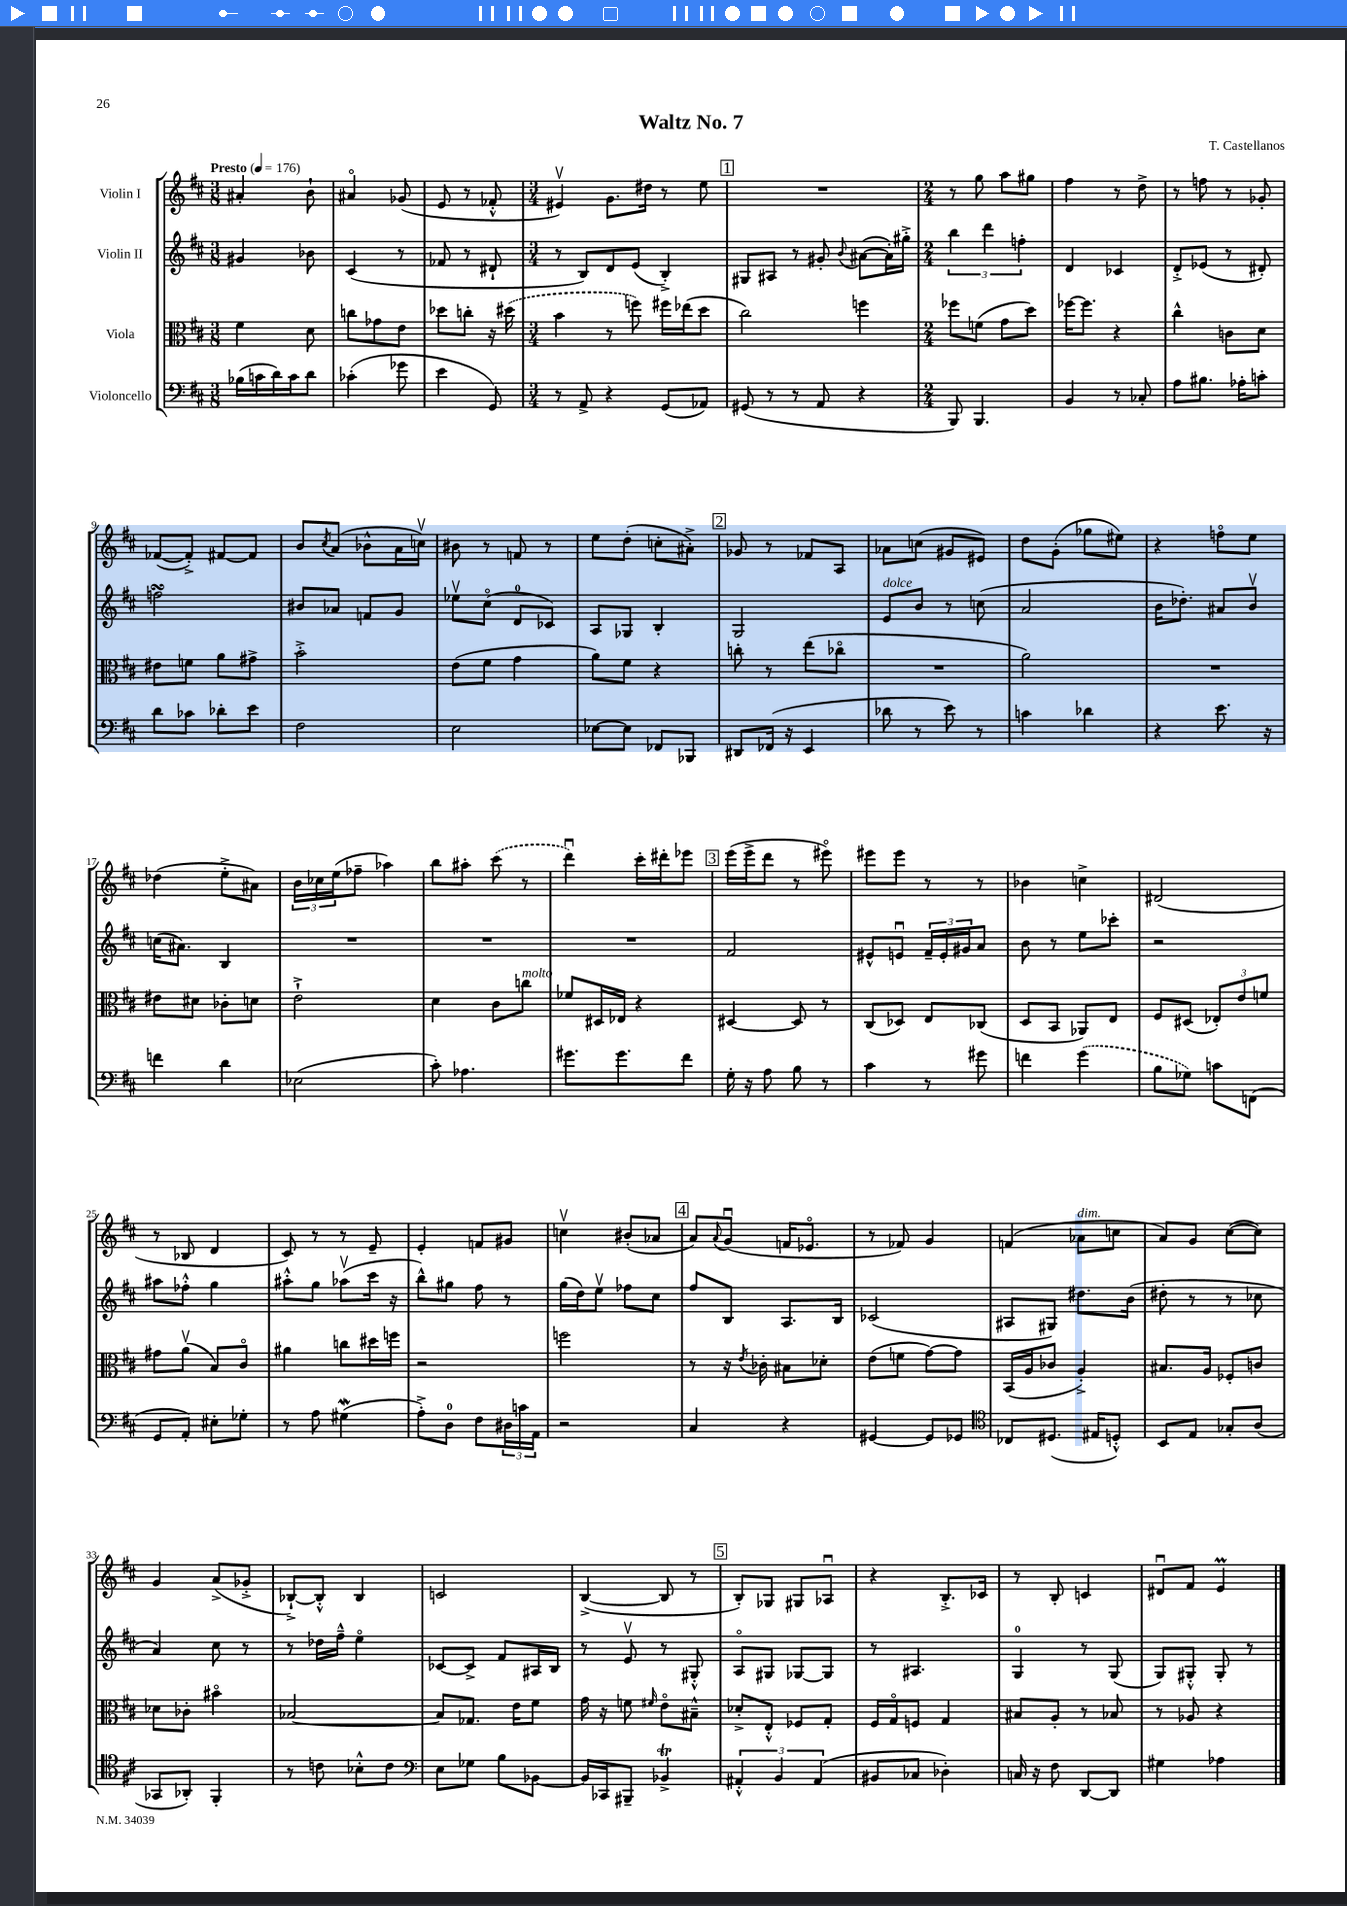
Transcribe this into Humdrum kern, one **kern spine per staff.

**kern	**kern	**kern	**kern
*staff4	*staff3	*staff2	*staff1
*clefF4	*clefC3	*clefG2	*clefG2
*k[f#c#]	*k[f#c#]	*k[f#c#]	*k[f#c#]
*M3/8	*M3/8	*M3/8	*M3/8
*MM176	*MM176	*MM176	*MM176
(16B-	4f#	4g#	4a#'
16c	.	.	.
16d)	.	.	.
16c	.	.	.
8d	8d	8b-	8b`
=	=	=	=
(4c-'	8cc	(4c#	4a#o
.	8g-	.	.
8g-	8e	8r	(8g-
=	=	=	=
4e	8dd-	8f-	8e
.	8cc'	8r	8r
8GG)	16r	8d#`	8f-'^^
.	(16dd#	.	.
=	=	=	=
*M3/4	*M3/4	*M3/4	*M3/4
8r	4b	8r	4e#v)
8AA^	.	8B)	.
4r	8r	8d	8.g
.	8ff)	(8e	.
.	.	.	16dd#
(8GG	16ff#	4B'^)	8r
.	(16ee-	.	.
8AA-)	8dd	.	8ee
=	=	=	=
(8GG#	2cc#)	8G#	2.r
8r	.	8A#	.
8r	.	8r	.
8AA	.	8g#'	.
.	.	8qqb	.
4r	4ff	([8a#	.
.	.	16a#'])	.
.	.	16gg#'^	.
=	=	=	=
*M2/4	*M2/4	*M2/4	*M2/4
8BBB)	8ff-	6bb	8r
4.BBB	(8f	.	8gg
.	.	6ddd	.
.	8g	.	8aa
.	.	6ff'	.
.	8dd)	.	8gg#
=	=	=	=
4BB	[16ff-	4d	4ff#
.	8.ff-]	.	.
8r	4r	4c-	8r
8C-'	.	.	8dd^
=	=	=	=
8A	4cc#^^	8d'^	8r
8.B#	.	(8e-	8ff
.	8c	8r	8r
16A-'	.	.	.
8c'	8d	8d#')	8g-'
=	=	=	=
8d	8e#	2ff	([8f-
8c-	8f	.	8f-'^])
8d-'	8a	.	[8f#
8e	8g#^	.	8f#]
=	=	=	=
2F#	2b'^	8b#	8b
.	.	.	8qcc#
.	.	8a-	(8a
.	.	8f	8b-^^
.	.	8g	16a
.	.	.	16ccv)
=	=	=	=
2E	(8e	8ee-v	8b#
.	8f#	(8cc#o	8r
.	4g	8d	8f
.	.	8c-)	8r
=	=	=	=
[8E-	8a)	8A	8ee
8E-]	8f#	8G-	(8dd'
8FF-	4r	4B'	8cc'
8BBB-	.	.	8a#'^)
=	=	=	=
8DD#	8cc'	2G	8g-
(16FF-	8r	.	8r
16r	.	.	.
4EE	(8ee	.	8f-
.	8cc-o	.	8A
=	=	=	=
8d-	2r	8e	8a-
8r	.	8b	(8cc
8e)	.	8r	8g#
8r	.	(8cc	8e#)
=	=	=	=
4c	2a)	2a	8dd
.	.	.	(8g'
4d-	.	.	8gg-
.	.	.	8ee#)
=	=	=	=
4r	2r	16b	4r
.	.	8.dd-')	.
8.e	.	8a#	8ffo
.	.	8bv	8ee
16r	.	.	.
=	=	=	=
4f	8e#	(16cc	(4dd-
.	.	8.a#)	.
.	8d#	.	.
4d	8c-'	4B	8ee'^
.	8d	.	8a#)
=	=	=	=
(2E-	2e`^	2r	24b
.	.	.	24cc-
.	.	.	(24ee
.	.	.	8ff-~
.	.	.	4aa-)
=	=	=	=
8c#')	4d	2r	8bb
4.A-	.	.	8aa#'
.	8c#	.	(8ccc#
.	8cc	.	8r
=	=	=	=
8.g#	8f-	2r	4dddu)
.	16D#	.	.
8.g#	16E-	.	.
.	4r	.	16ccc#'
.	.	.	16ddd#'
8f#	.	.	8eee-
=	=	=	=
16G'	[4D#	2f#	(16eee
16r	.	.	16eee^
8A	.	.	8ddd
8B	8D#]	.	8r
8r	8r	.	8eee#o)
=	=	=	=
4c#	(8C#	8e#^^	8eee#
.	8D-)	8eu	8eee#
8r	8E	24f#~	8r
.	.	24e'	.
.	.	24g#	.
8g#	(8C-	8a	8r
=	=	=	=
4f	8D	8b	4b-
.	8BB	8r	.
(4g	8AA-)	8ee	4cc^
.	8E	8ccc-'	.
=	=	=	=
8B	8F#	2r	(2d#
8G-)	(8D#	.	.
8c	12E-')	.	.
.	12e	.	.
(8FF	.	.	.
.	12f	.	.
=	=	=	=
8GG	8g#	8aa#	8r
8AA')	(8av	8ff-'^^	8B-
8E#'	8B)	4gg	4d
8G-'	8c#o	.	.
=	=	=	=
8r	4a#	8aa#'^^	8c#)
8A	.	8gg	8r
(4G#	8cc	(8aa-v	8r
.	16dd#	16ccc#	8e~
.	16ff	16r	.
=	=	=	=
8A'^)	2r	8bb^^)	4e'
8D	.	8gg#	.
8F#	.	8ff#	8f
24D#	.	8r	8g#
24c	.	.	.
24AA	.	.	.
=	=	=	=
2r	2ff	(16gg	4ccv
.	.	16dd)	.
.	.	8eev	.
.	.	8ff-	(8b#'
.	.	8cc#	8a-
=	=	=	=
4C#	8r	8ff#	8a)
.	.	.	8qqa
.	16r	8B	(8gu
.	8qe	.	.
.	16c-'	.	.
4r	8B#	8.A	16f
.	.	.	8.e-o
.	8d-'	.	.
.	.	16B	.
=	=	=	=
[4GG#	(8e	(2c-	8r
.	8f	.	8f-)
8GG#]	[8g)	.	4g
8GG-	8g]	.	.
=	=	=	=
*clefC4	*	*	*
8C-	(16BB	8A#	(4f
.	16A	.	.
(8.D#	8c-	8G#)	.
.	4A'^)	8.dd#	8a-
16E#	.	.	.
8D'^^)	.	.	8cc
.	.	(16b	.
=	=	=	=
8BB	8.B#	8dd#'	8a)
8E	.	8r	8g
.	16A	.	.
8G-'	8F-'	8r	([8cc#
(8A	8c	8cc-	8cc#])
=	=	=	=
8GG-	8d-	4a)	4g
8AA-')	8c-'	.	.
4FF#'	4b#o	8cc#	(8a^
.	.	8r	8g-'^
=	=	=	=
8r	[2B-	8r	[8B-`^)
8c	.	16dd-	8B-'^^]
.	.	16ff#~^^	.
8B-'^^	.	4eeo	4B-
8c	.	.	.
=	=	=	=
*clefF4	*	*	*
8E	8B-]	[8c-	2c
8G-	8.G-	8c-^]	.
8B	.	8f#	.
.	16e	.	.
[8BB-	8f#	16A#	.
.	.	16B	.
=	=	=	=
16BB-]	16g	8r	([4B^
16CC-	16r	.	.
8BBB#~	8f	8ev	.
.	16qqf#	.	.
4BB-^	8eo	8r	8B]
.	8B#~^^	8G#'^^	8r
=	=	=	=
6AA#'^^	8d-'^	8Ao	8B')
.	8E'^^	8G#	8G-
6BB	.	.	.
.	8F-	[8G-	8G#
(6AA#	.	.	.
.	8G'	8G-]	8A-u
=	=	=	=
8BB#	16F#	8r	4r
.	16Go	.	.
8C-	8F	4.A#	.
4D-')	4G	.	8.B'^
.	.	.	16c-
=	=	=	=
16C	8B#	4G	8r
16r	.	.	.
8F#	8A'	.	8B'
[8DD	8r	8r	4c
8DD]	8B-	(8G	.
=	=	=	=
4G#	8r	8G)	8d#u
.	8A-	8G#'^^	8f#
4A-	4r	8G#'	4e
.	.	8r	.
==	==	==	==
*-	*-	*-	*-
